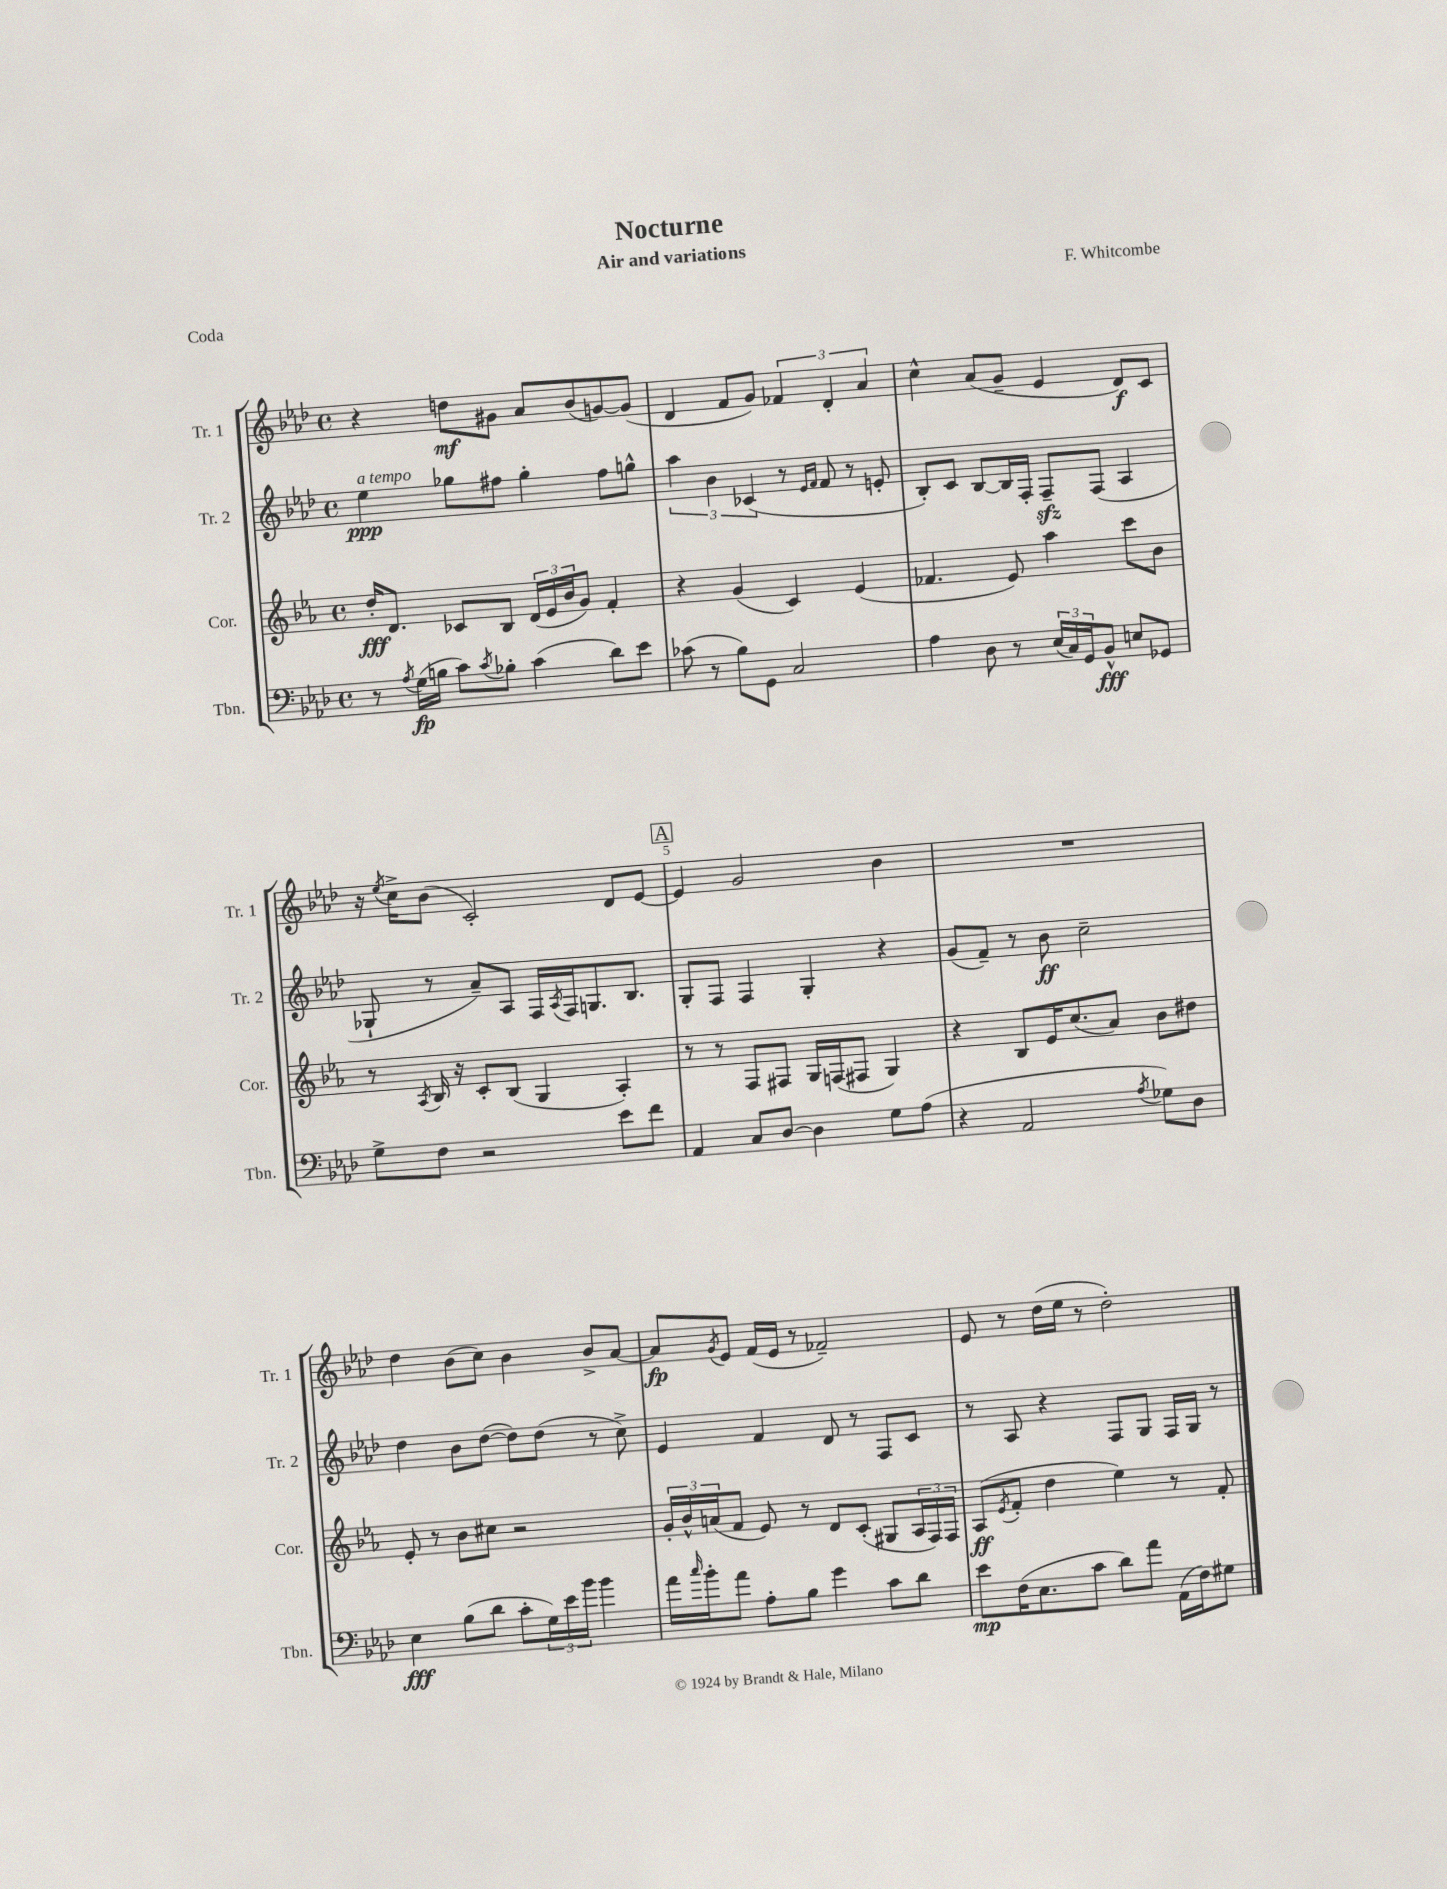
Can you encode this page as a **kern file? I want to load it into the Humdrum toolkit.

**kern	**dynam	**kern	**dynam	**kern	**dynam	**kern	**dynam
*part4	*part4	*part3	*part3	*part2	*part2	*part1	*part1
*staff4	*staff4	*staff3	*staff3	*staff2	*staff2	*staff1	*staff1
*I"Tbn.	*	*I"Cor.	*	*I"Tr. 2	*	*I"Tr. 1	*
*I'Tbn.	*	*I'Cor.	*	*I'Tr. 2	*	*I'Tr. 1	*
*clefF4	*	*clefG2	*	*clefG2	*	*clefG2	*
*k[b-e-a-d-]	*	*k[b-e-a-]	*	*k[b-e-a-d-]	*	*k[b-e-a-d-]	*
*M4/4	*	*M4/4	*	*M4/4	*	*M4/4	*
*met(c)	*	*met(c)	*	*met(c)	*	*met(c)	*
=1	=1	=1	=1	=1	=1	=1	=1
!	!	!	!	!LO:TX:a:i:t=a tempo	!	!	!
8r	.	16dd'/KL	fff	4ee-\	ppp	4r	.
.	.	8.d/J	.	.	.	.	.
8qA-/	.	.	.	.	.	.	.
(16G\LL	fp	.	.	.	.	.	.
16Bn\JJ	.	.	.	.	.	.	.
8c\L)	.	8c-X/L	.	8gg-X\L	.	8ddn\L	mf
8qc/	.	.	.	.	.	.	.
8B-X'\J	.	8B-/J	.	8ff#X\J	.	8g#X\J	.
(4c\	.	(24d/LL	.	4gg-'\	.	8a-/L	.
.	.	24e-/	.	.	.	.	.
.	.	24b-/J	.	.	.	.	.
.	.	8g/J)	.	.	.	(8b-/	.
8d-\L)	.	4f'/	.	8ff#\L	.	[8gn/)	.
8e-\J	.	.	.	8ggn^^\J	.	(8g/J]	.
=2	=2	=2	=2	=2	=2	=2	=2
(8c-X\	.	4r	.	6aa-\	.	4d-/	.
8r	.	.	.	.	.	.	.
.	.	.	.	6b-\	.	.	.
8B-\L)	.	(4g/	.	.	.	8f/L	.
.	.	.	.	(6c-X/	.	.	.
8GG\J	.	.	.	.	.	8g/J)	.
2C/	.	4c/)	.	8r	.	6f-X/	.
.	.	.	.	16qqe-/LL	.	.	.
.	.	.	.	16qqf/JJ	.	.	.
.	.	.	.	8f/	.	.	.
.	.	.	.	.	.	6d-'/	.
.	.	(4e-/	.	8r	.	.	.
.	.	.	.	.	.	6a-/	.
.	.	.	.	8en'/	.	.	.
=3	=3	=3	=3	=3	=3	=3	=3
4A-\	.	4.f-X/	.	8B-'/L)	.	4cc^^\	.
.	.	.	.	8c/J	.	.	.
8D-\	.	.	.	[8B-/L	.	(8a-/L	.
8r	.	8e-/)	.	16B-/L]	.	8g~/J	.
.	.	.	.	16F'/JJ	.	.	.
(24E-/LL	.	4aa-\	.	8Fzz~/L	.	4e-/	.
24C/)	.	.	.	.	.	.	.
24GG/J	.	.	.	.	.	.	.
8BB-^^/J	fff	.	.	(8F/J	.	.	.
8En/L	.	8ccc\L	.	4A-/	.	8d-/L)	f
8GG-X/J	.	8b-\J	.	.	.	8c/J	.
!!LO:LB:g=z
=4	=4	=4	=4	=4	=4	=4	=4
8G^\L	.	8r	.	8G-X`/	.	16r	.
.	.	.	.	.	.	8qee-/	.
.	.	.	.	.	.	16cc^\KL	.
.	.	8qA-/	.	.	.	.	.
8F\J	.	16B-/	.	8r	.	(8b-\J	.
.	.	16r	.	.	.	.	.
2r	.	8c'/L	.	8a-~/L)	.	2c'/)	.
.	.	(8B-/J	.	8A-/J	.	.	.
.	.	4G/	.	16F/LL	.	.	.
.	.	.	.	8qA-/	.	.	.
.	.	.	.	16F/J	.	.	.
.	.	.	.	8.Gn/	.	.	.
8e-\L	.	4A-'/)	.	.	.	8d-/L	.
.	.	.	.	8.B-/J	.	.	.
8f\J	.	.	.	.	.	[8e-/J	.
!!LO:REH:place=s1:t=A
=5	=5	=5	=5	=5	=5	=5	=5
4AA-/	.	8r	.	8G'/L	.	4e-/]	.
.	.	8r	.	8F/J	.	.	.
8C/L	.	8F/L	.	4F/	.	2g/	.
[8D-/J	.	8F#X/J	.	.	.	.	.
4D-\]	.	16G/LL	.	4G'/	.	.	.
.	.	(16Fn/J	.	.	.	.	.
.	.	8F#X/J	.	.	.	.	.
8G\L	.	4G/)	.	4r	.	4b-\	.
(8A-\J	.	.	.	.	.	.	.
=6	=6	=6	=6	=6	=6	=6	=6
4r	.	4r	.	(8g/L	.	1r	.
.	.	.	.	8f~/J)	.	.	.
2AA-/	.	8B-/L	.	8r	.	.	.
.	.	16e-/K	.	8b-\	ff	.	.
.	.	(8.cc/	.	.	.	.	.
.	.	.	.	2cc~\	.	.	.
.	.	8a-/J)	.	.	.	.	.
8qA-/	.	.	.	.	.	.	.
8G-X\L)	.	8b-\L	.	.	.	.	.
8D-\J	.	8dd#X\J	.	.	.	.	.
!!LO:LB:g=z
=7	=7	=7	=7	=7	=7	=7	=7
4E-\	fff	8e-'/	.	4dd-\	.	4dd-\	.
.	.	8r	.	.	.	.	.
(8B-\L	.	8b-\L	.	8b-\L	.	(8b-\L	.
8d-\J	.	8cc#X\J	.	([8dd-\J	.	8cc\J)	.
8c'\L	.	2r	.	8dd-\L])	.	4b-\	.
24G\L)	.	.	.	(8dd-\J	.	.	.
24e-\	.	.	.	.	.	.	.
24b-\JJ	.	.	.	.	.	.	.
4b-\	.	.	.	8r	.	8b-^/L	.
.	.	.	.	8cc^\)	.	[8a-/J	.
=8	=8	=8	=8	=8	=8	=8	=8
16a-\LL	.	24g'/LL	.	4e-/	.	8a-/L]	fp
.	.	24b-^^/	.	.	.	.	.
16qqcc/	.	.	.	.	.	.	.
16b-'\J	.	.	.	.	.	.	.
.	.	(24an/J	.	.	.	.	.
.	.	.	.	.	.	8qg/	.
8a-\J	.	8f/J	.	.	.	8e-/J	.
8A-'\L	.	8e-/)	.	4f/	.	(16f/LL	.
.	.	.	.	.	.	16e-/JJ	.
8B-\J	.	8r	.	.	.	8r	.
4g\	.	8d/L	.	8d-/	.	2f-X~/)	.
.	.	(8c'/J	.	8r	.	.	.
8c\L	.	8G#X/L	.	8F/L	.	.	.
8d-\J	.	24A-/L	.	8c/J	.	.	.
.	.	24F/)	.	.	.	.	.
.	.	24F/JJ	.	.	.	.	.
=9	=9	=9	=9	=9	=9	=9	=9
8e-\L	mp	(8A-/L	ff	8r	.	8e-/	.
.	.	8qe-/	.	.	.	.	.
(16F\K	.	8f'/J	.	8A-/	.	8r	.
8.E-\	.	.	.	.	.	.	.
.	.	4dd\	.	4r	.	(16dd-\LL	.
.	.	.	.	.	.	16ee-\JJ	.
8c\J	.	.	.	.	.	8r	.
8d-\L)	.	4ee-\)	.	8F/L	.	2dd-'\)	.
8a-\J	.	.	.	8G/J	.	.	.
(16AA-\LL	.	8r	.	16F/LL	.	.	.
16F\J)	.	.	.	16G/JJ	.	.	.
8G#X\J	.	8f'/	.	8r	.	.	.
==	==	==	==	==	==	==	==
*-	*-	*-	*-	*-	*-	*-	*-
